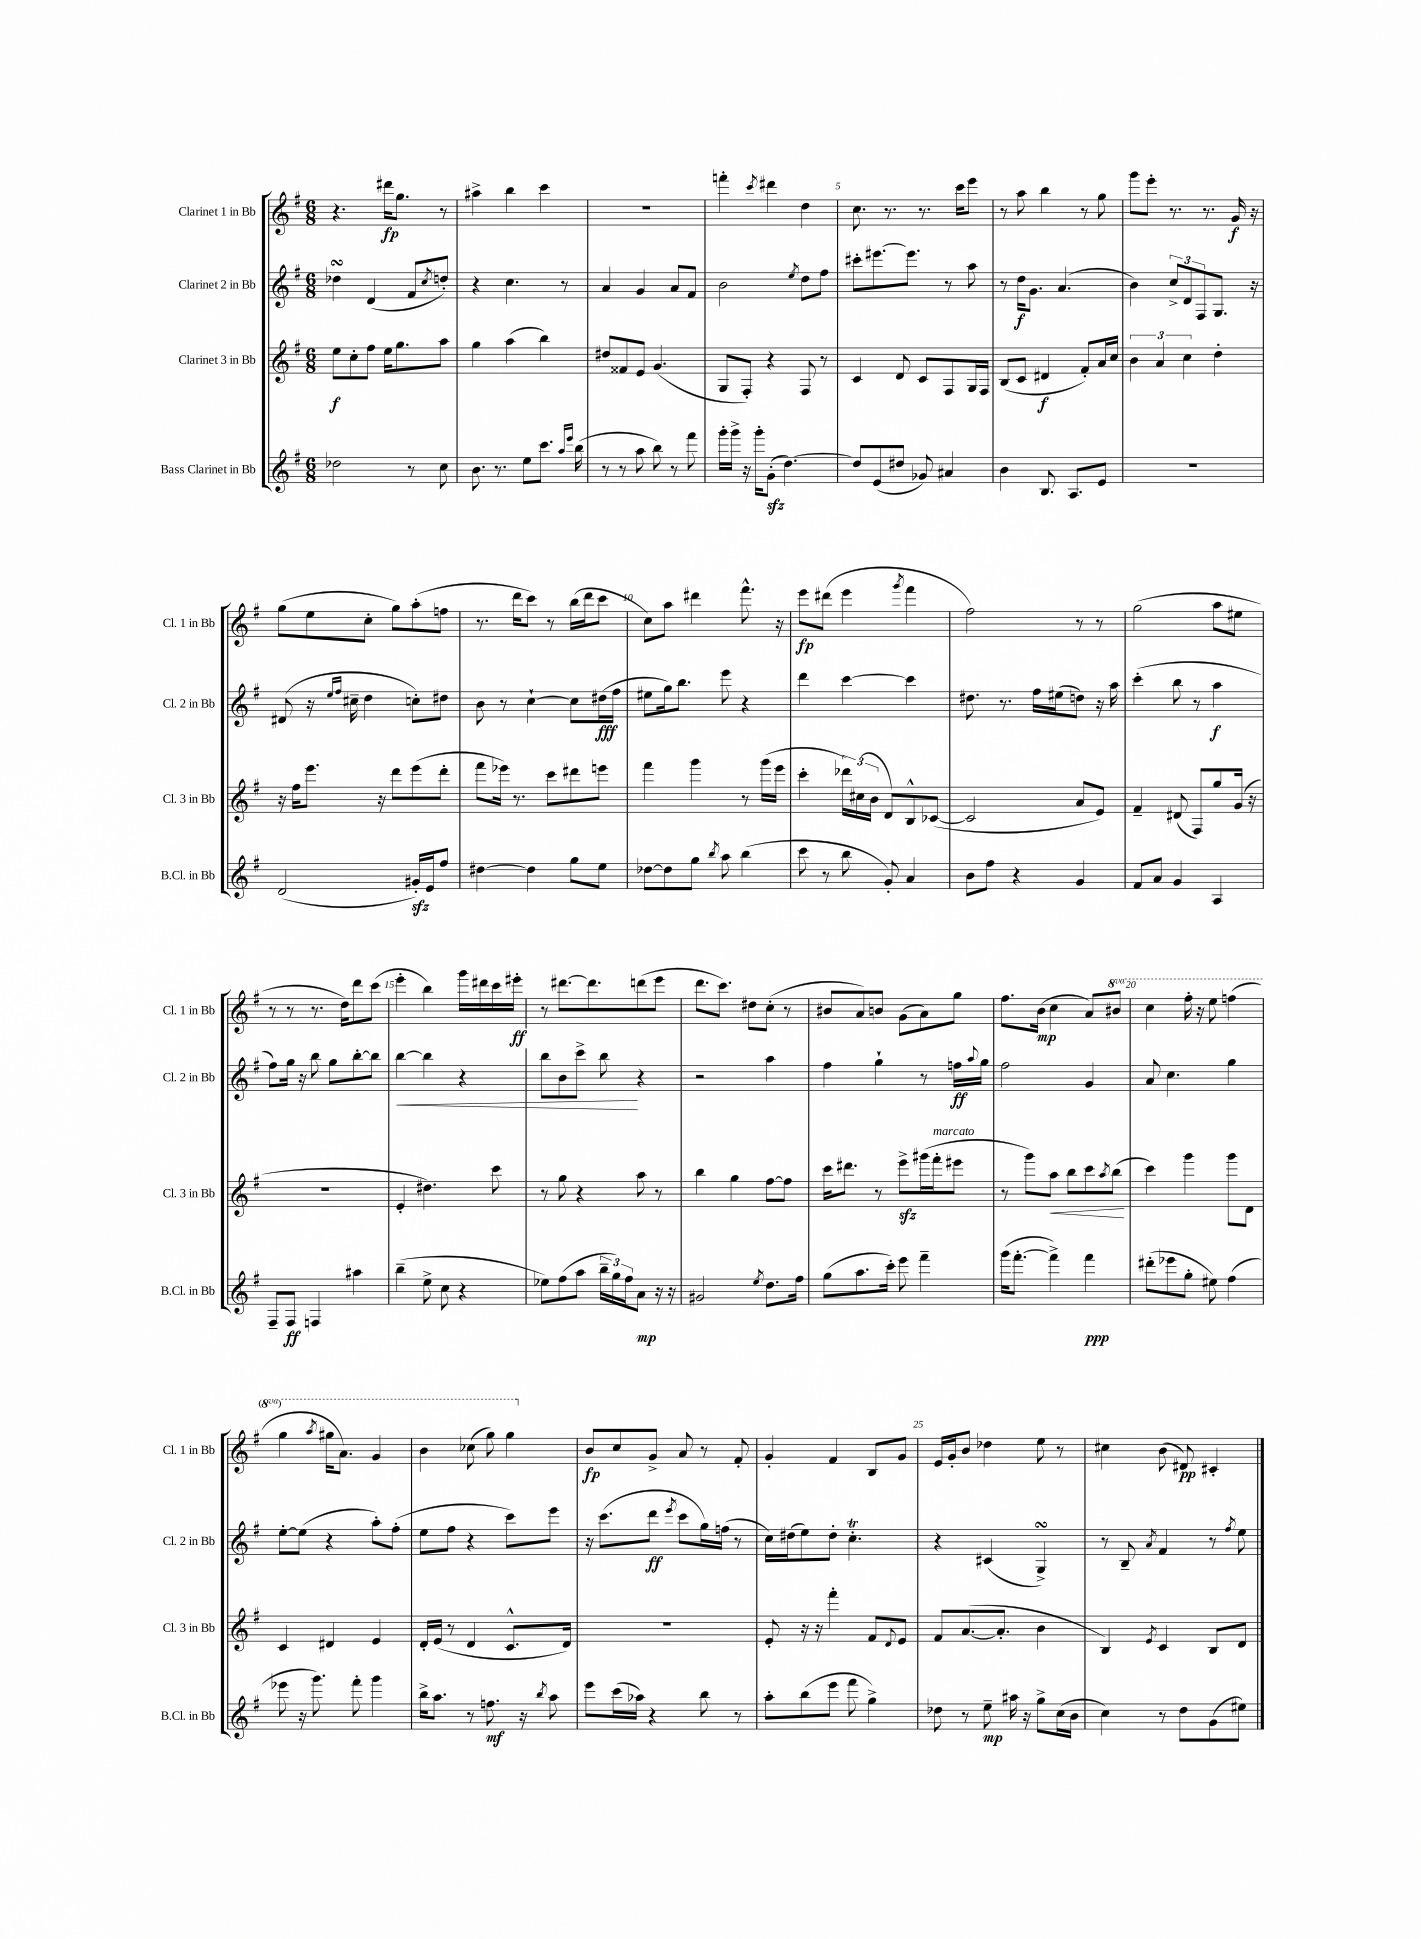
<<
\new StaffGroup <<
\new Staff = "s0" \with { instrumentName = "Clarinet 1 in Bb" shortInstrumentName = "Cl. 1 in Bb" } {
    \clef treble \key g \major \numericTimeSignature \time 6/8 \set Staff.ottavationMarkups = #ottavation-simple-ordinals
    r4. dis'''16\fp g''8. r8 |
    ais''4-> b''4 c'''4 |
    R2. |
    f'''4-. \acciaccatura { c'''8 } dis'''4 d''4 |
    c''8. r8. r8. c'''16 e'''8 |
    r8 a''8 b''4 r8 g''8 |
    g'''8 e'''8-. r8. r8. g'16\f r16 |
    g''8( e''8 c''8-. g''8) a''8-.( f''8 |
    r8. d'''16 c'''8) r8 b''16( d'''16 c'''8 |
    c''8) a''8 dis'''4 fis'''8.-^ r16 |
    e'''8\fp dis'''8( e'''4 \acciaccatura { g'''8 } fis'''4 |
    fis''2) r8 r8 |
    g''2( a''8 eis''8 |
    r8 r8 r8. d''16) d'''8 c'''8( |
    e'''4-. b''4) g'''16 dis'''16 c'''16 eis'''16-.\ff |
    r8 dis'''8.~ dis'''8. d'''8( e'''8 |
    d'''8. c'''8.) dis''8 c''8-.( r8 |
    bis'8 a'8) b'8 g'8( a'8) g''8 |
    fis''8. b'16\mp( c''4 a'8) \ottava #1 bis''8 |
    c'''4 fis'''16-. r16 e'''8 f'''4( |
    g'''4 \acciaccatura { a'''8 } gis'''16 a''8.) g''4 |
    b''4 ces'''8( g'''8) g'''4 \ottava #0 |
    b'8\fp c''8 g'8-> a'8 r8 fis'8-. |
    g'4-. fis'4 b8 g'8 |
    e'16 g'16-. b'8 des''4 e''8 r8 |
    cis''4 b'8( dis'8\pp) cis'4-. \bar "|." |
}
\new Staff = "s1" \with { instrumentName = "Clarinet 2 in Bb" shortInstrumentName = "Cl. 2 in Bb" } {
    \clef treble \key g \major \numericTimeSignature \time 6/8
    des''4\turn d'4( fis'8 \acciaccatura { c''8 } d''8-.) |
    r4 c''4. r8 |
    a'4 g'4 a'8 fis'8 |
    b'2 \acciaccatura { e''8 } d''8 fis''8 |
    cis'''8-. eis'''8.~ eis'''8. r8 a''8 |
    r8 d''16\f g'8. a'4.( |
    b'4) \tuplet 3/2 { c''8-> d'8 fis8 } g8. r16 |
    dis'8( r16 \grace { e''16 fis''16 } cis''16-- d''4 c''8-.) dis''8 |
    b'8 r8 c''4~-! c''8 dis''16\fff( fis''16 |
    eis''8 g''16) b''8. e'''8 r4 |
    d'''4 c'''4~ c'''4 |
    dis''8. r8. fis''16 eis''16( d''8) r16 a''16 |
    c'''4-.( b''8 r8 a''4\f |
    fis''8) g''16 r16 b''8 g''8 b''8~-. b''8 |
    b''4~\< b''4 r4 |
    b''8 b'8 c'''8-> b''8\! r4 |
    r2 a''4 |
    fis''4 g''4-! r8 f''16\ff \appoggiatura { a''8 } g''16 |
    fis''2 g'4 |
    a'8 c''4. g''4 |
    e''8~-. e''8( r4 a''8-.) fis''8-.( |
    e''8 fis''8 r4 c'''8) e'''8 |
    r16 c'''8.( d'''8\ff \acciaccatura { e'''8 } c'''8 g''16) f''16( r8 |
    c''16) dis''16( e''8) dis''8-. c''4.-.\trill |
    r4 cis'4( g4->\turn) |
    r8 b8-- \acciaccatura { a'8 } fis'4 r8 \acciaccatura { fis''8 } e''8 \bar "|." |
}
\new Staff = "s2" \with { instrumentName = "Clarinet 3 in Bb" shortInstrumentName = "Cl. 3 in Bb" } {
    \clef treble \key g \major \numericTimeSignature \time 6/8
    e''8\f c''8-. fis''8 e''16 g''8. a''8 |
    g''4 a''4( b''4) |
    dis''8 fisis'8 e'8 g'4.( |
    g8 fis8-.) r4 fis8 r8 |
    c'4 d'8 c'8 fis8 g16 fis16 |
    b8( c'8 dis'4\f fis'8-.) a'16 c''16 |
    \tuplet 3/2 { b'4 a'4 c''4 } d''4-. |
    r16 fis''16 e'''8. r16 d'''8 e'''8( d'''8-. |
    fis'''8 ees'''16) r8. c'''8 dis'''8 e'''8 |
    fis'''4 g'''4 r8 g'''16( e'''16 |
    c'''4-. \tuplet 3/2 { des'''16) cis''16( b'16 } d'8) b8-^ ces'8~( |
    ces'2 a'8 e'8) |
    fis'4-- dis'8( fis8) g''8 g'16( r16 |
    R2. |
    e'4-. dis''4.) c'''8 |
    r8 g''8 r4 a''8 r8 |
    b''4 g''4 fis''8~ fis''8 |
    c'''16 dis'''8. r8 e'''8->\sfz gis'''16( fis'''16-.^\markup { \italic "marcato" } eis'''8 |
    r8 g'''8) a''8\< b''8 c'''8 \acciaccatura { a''8 } b''8\!( |
    c'''4) g'''4 g'''8 d'8 |
    c'4 dis'4 e'4 |
    d'16-. e'16( r8 d'4 c'8.-^ d'16) |
    R2. |
    e'8-. r16 r16 fis'''4-. fis'8 \appoggiatura { d'8 } e'8 |
    fis'8 a'8.~( a'8.-. b'4 |
    b4) \acciaccatura { e'8 } c'4 b8 d'8 \bar "|." |
}
\new Staff = "s3" \with { instrumentName = "Bass Clarinet in Bb" shortInstrumentName = "B.Cl. in Bb" } {
    \clef treble \key g \major \numericTimeSignature \time 6/8
    des''2 r8 c''8 |
    b'8. r8. e''8 c'''8. \grace { a''16 e'''16 } b''16( |
    r8 r8 a''8 b''8) r8 fis'''8 |
    g'''16-. g'''16-> r16 g'''16-. g'8-.\sfz( d''4.~) |
    d''8 e'8( dis''8 ges'8) ais'4 |
    b'4 b8. a8. e'8 |
    r2. |
    d'2( gis'16-.\sfz) e'16 fis''8 |
    dis''4~ dis''4 g''8 e''8 |
    des''8~ des''8 g''8 \acciaccatura { b''8 } a''8 b''4( |
    c'''8 r8 b''8 g'8-.) a'4 |
    b'8 fis''8 r4 g'4 |
    fis'8 a'8 g'4 a4 |
    fis8-- fis8\ff f4 ais''4 |
    b''4--( e''8-> c''8 r4 |
    ees''8) fis''8( a''8 \tuplet 3/2 { b''16-- g''16) fis''16 } a'8\mp r16 r16 |
    gis'2 \acciaccatura { e''8 } d''8. fis''16 |
    g''8( a''8. c'''16-.) e'''8 fis'''4-- |
    g'''16( fis'''8.~-. fis'''4->) fis'''4\ppp |
    dis'''8-.( ees'''8 g''8-. eis''8) fis''4( |
    ees'''8 r16 g'''8.) fis'''8-. g'''4 |
    b''16-> a''8. r8 f''8.\mf r16 \acciaccatura { b''8 } a''8 |
    e'''8 c'''16( aes''16) r4 b''8 r8 |
    a''8-. b''8( e'''8 fis'''8 g''4->) |
    des''8 r8 e''8--\mp ais''16 r16 g''8-> c''16( b'16 |
    c''4) r8 d''8 g'8( eis''8) \bar "|." |
}
>>
>>
\layout { \context { \Score \override BarNumber.break-visibility = ##(#f #t #t) barNumberVisibility = #(every-nth-bar-number-visible 5) } }
